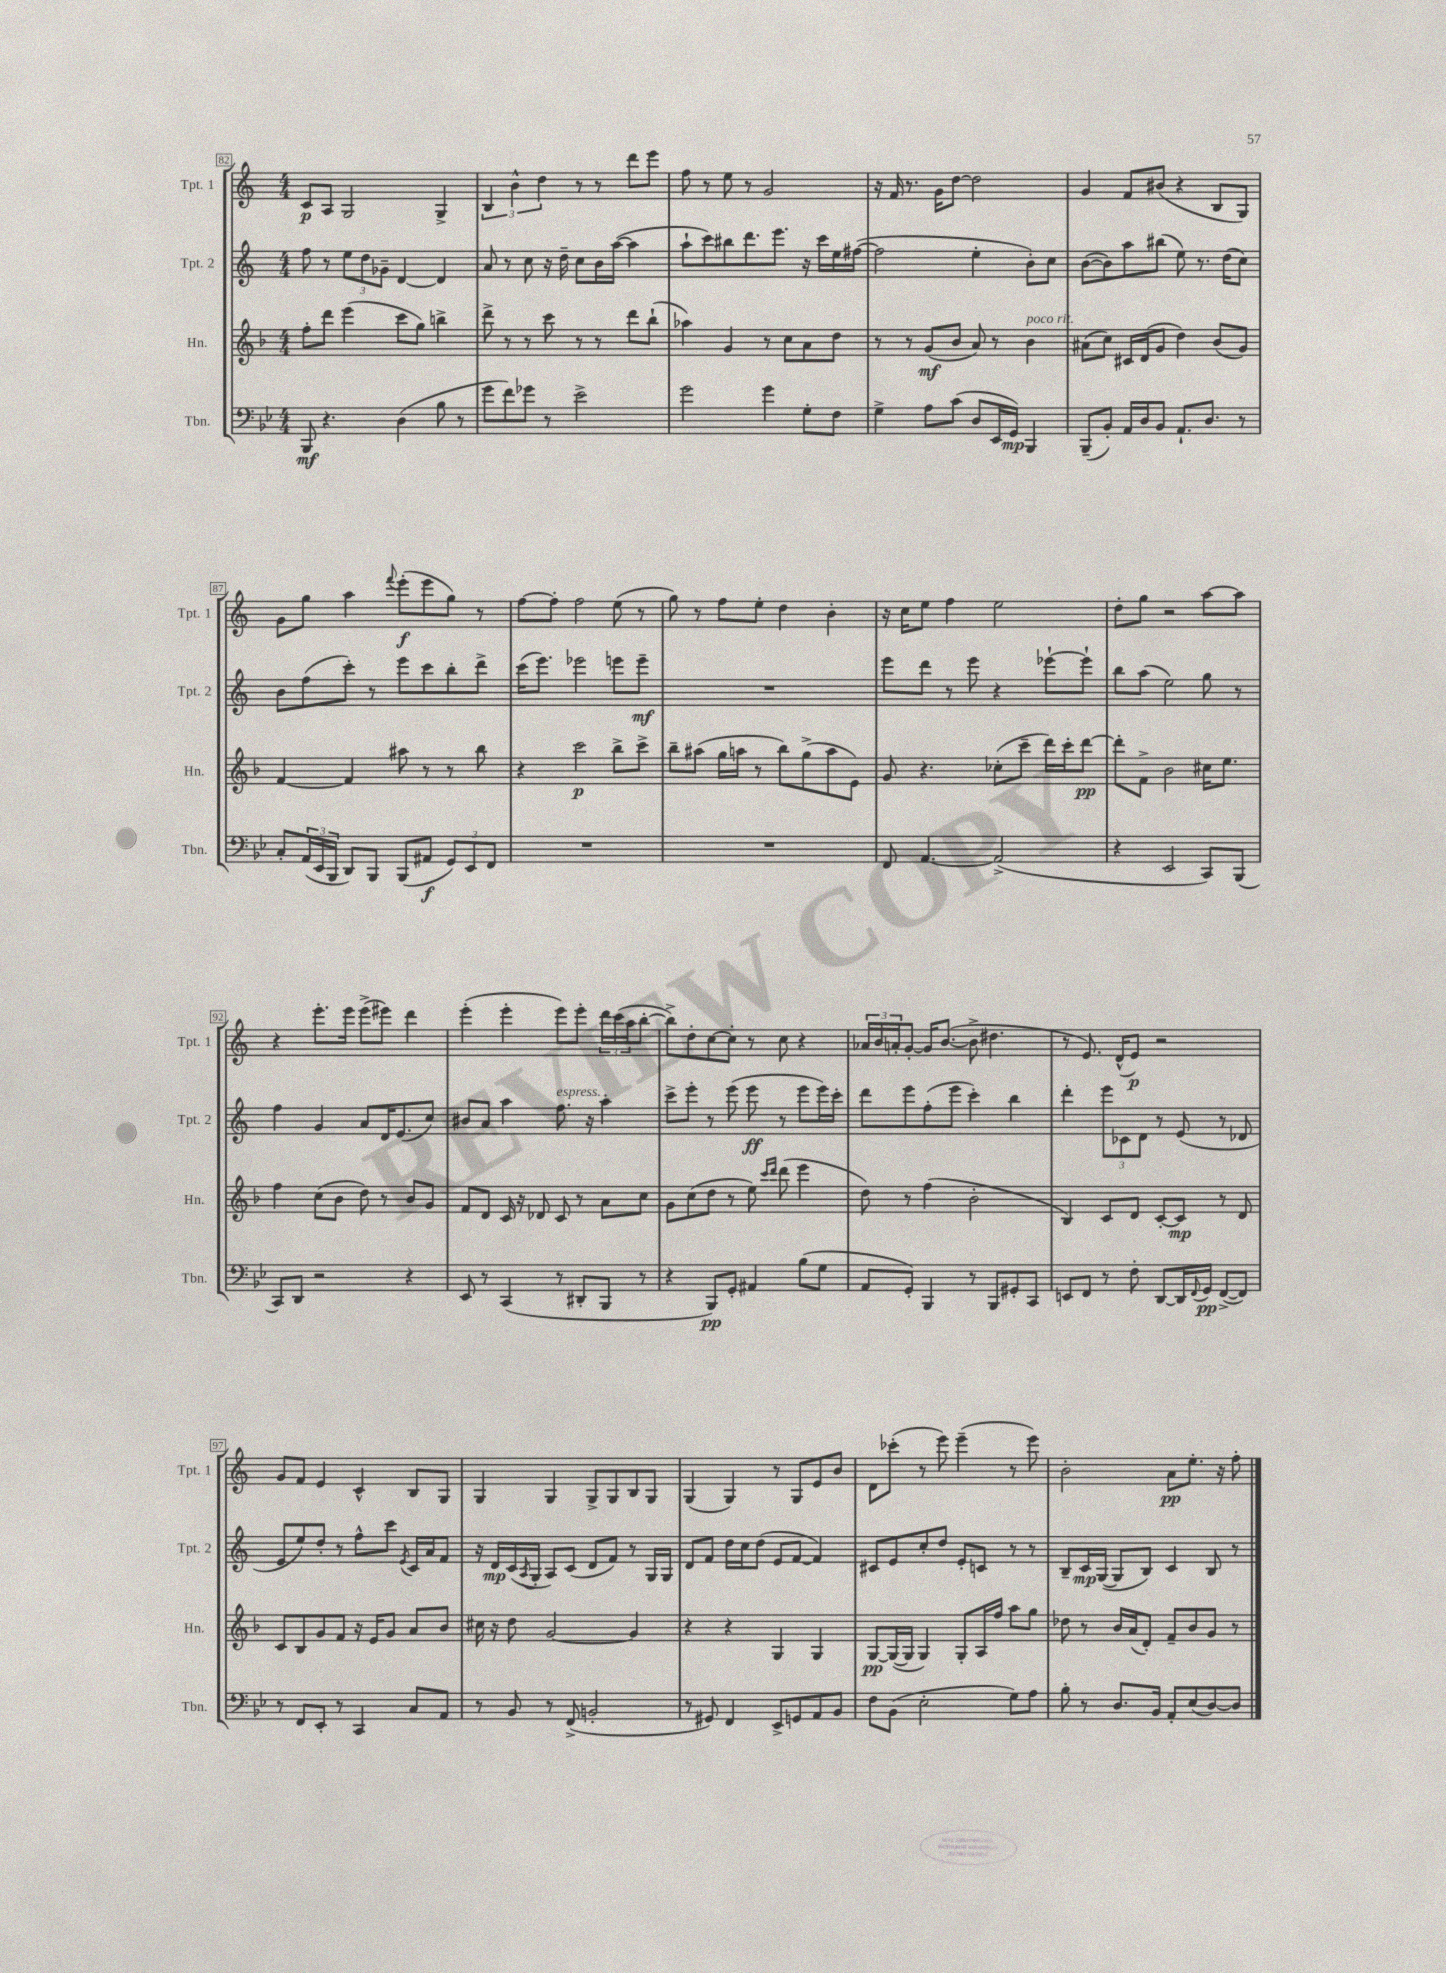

**kern	**kern	**kern	**kern
*staff4	*staff3	*staff2	*staff1
*clefF4	*clefG2	*clefG2	*clefG2
*k[b-e-]	*k[b-]	*k[]	*k[]
*M4/4	*M4/4	*M4/4	*M4/4
8BBB-	8ff'	8ff	8c
4.r	8ddd	8r	8A
.	(4eee	12ee	2G
.	.	12dd	.
.	.	12g-~	.
(4D	8ccc	[4d	.
.	8gg)	.	.
8B-	4bb^	4d]	4G^
8r	.	.	.
=	=	=	=
8g	8ddd^	8a	6B
8f)	8r	8r	.
.	.	.	6b^^
8g-	8r	8cc	.
.	.	.	6dd
8r	8ccc	16r	.
.	.	16dd~	.
2e-^	8r	8cc	8r
.	8r	16b	8r
.	.	([16aa	.
.	8ddd	4aa]	8ddd
.	(8bb-`	.	8eee
=	=	=	=
2g	4aa-)	8aa`	8ff
.	.	8ccc)	8r
.	4g	8bb#	8ee
.	.	8.ddd	8r
4g	8r	.	2g
.	.	8.eee	.
.	8cc	.	.
8G'	8a	16r	.
.	.	16ccc	.
8F	8dd	16ee	.
.	.	([16ff#	.
=	=	=	=
4G^	8r	2ff#]	16r
.	.	.	16f
.	8r	.	8.r
8A	(8g	.	.
.	.	.	16g
(8c	8b-	.	[8dd
8D	8a)	4ee'	2dd]
16EE-	8r	.	.
16GG)	.	.	.
4BBB-	4b-	8b')	.
.	.	8cc	.
=	=	=	=
(8BBB-~	(8a#	([8b	4g
8BB-')	8cc)	8b])	.
16AA	16c#	8aa	8f
16D	(16d	.	.
8BB-	8g	(8bb#	(8b#
8.AA`	4dd)	8ee)	4r
.	.	8.r	.
8.D	.	.	.
.	(8b-	.	8B
.	.	(16dd	.
8r	8g)	8cc)	8G)
=	=	=	=
8C'	[4f	8b	8g
(24AA	.	(8ff	8gg
24EE-	.	.	.
24BBB-	.	.	.
8DD)	4f]	8ccc')	4aa
8BBB-	.	8r	.
.	.	.	8qqfff
(8BBB-	8aa#	8eee	(8eee'
8AA#	8r	8ccc	8eee
12GG)	8r	8bb'	8gg)
12EE-	.	.	.
.	8bb-	8ddd^	8r
12FF	.	.	.
=	=	=	=
1r	4r	(16ccc	[8ff
.	.	8.eee)	.
.	.	.	8ff']
.	2ccc	2eee-	2ff
.	8bb-^	8eee	(8ee
.	8ccc^	8eee~	8r
=	=	=	=
1r	8bb-~	1r	8gg)
.	(8aa#	.	8r
.	16gg	.	8ff
.	16aa	.	.
.	8r	.	8ee'
.	8bb-)	.	4dd
.	(8gg^	.	.
.	8aa	.	4b'
.	8e)	.	.
=	=	=	=
8FF	8g	8eee	16r
.	.	.	16cc
[4.AA	4.r	8ddd	8ee
.	.	8r	4ff
.	.	8eee	.
(2AA^]	(8cc-'	4r	2ee
.	8ccc~	.	.
.	16ddd)	[8eee-`	.
.	16ccc'	.	.
.	[8ddd	8eee-`]	.
=	=	=	=
4r	8ddd']	8bb	8dd'
.	8f^	(8aa	8gg
2EE-	2b-	2ee)	2r
8CC)	16cc#	8gg	[8aa
.	8.ee	.	.
(8BBB-	.	8r	8aa]
=	=	=	=
8CC)	4ff	4ff	4r
8DD	.	.	.
2r	(8cc	4g	8.eee'
.	8b-	.	.
.	.	.	16eee
.	8dd)	8a	(8eee^
.	8r	16d	8eee#)
.	.	(8.e	.
4r	8b-	.	4ddd
.	8g	8cc)	.
=	=	=	=
8EE-	8f	8b#	(4eee'
8r	8d	8a	.
(4CC	16c	4aa	4eee'
.	16r	.	.
.	8d-	.	.
8r	8c	8.ff	8eee)
8DD#'	8r	.	8eee'
.	.	16r	.
8BBB-	8a	4aa'	24ddd
.	.	.	(24ccc
.	.	.	24aa
8r	8cc	.	[8bb'
=	=	=	=
4r	8g	8ccc^	8bb^])
.	(8cc	8eee'	8dd'
8BBB-)	8dd	8r	[8cc
8GG'	8r	(8eee	8cc']
4AA#	8ee)	8eee	8r
.	16qqccc	.	.
.	16qqddd	.	.
.	(8ddd	8r	8cc
(8B-	4eee	8eee	4r
8G	.	16eee)	.
.	.	16ccc'	.
=	=	=	=
8AA	8dd)	8ddd	24a-
.	.	.	24b
.	.	.	24a'
8GG')	8r	8eee	[8g'
4BBB-	(4ff	(8ff'	16g]
.	.	.	([8.b
.	.	8eee	.
8r	2b-'	4ccc')	8b^]
8BBB-	.	.	4.dd#
8GG#'	.	4bb	.
8CC	.	.	.
=	=	=	=
8EE	4B-)	4ddd'	8r
8FF	.	.	8.e)
8r	8c	12eee	.
.	.	.	(16d^^
.	.	12c-	.
8F'	8d	.	8e)
.	.	12d	.
[8DD	[8c'	8r	2r
16DD]	8c]	(8e	.
8qqFF	.	.	.
16GG	.	.	.
([8FF^	8r	8r	.
8FF])	8d	8d-	.
=	=	=	=
8r	8c	8e	8g
8FF	8B-	8ee)	8f
8EE-'	8g	8dd'	4e
8r	8f	8r	.
4CC	16r	8ff^^	4c^^
.	16e	.	.
.	8g	8ccc	.
.	.	8qe	.
8C	8a	16c	8B
.	.	16a	.
8AA	8b-	8f	8G
=	=	=	=
8r	16cc#	16r	4G
.	16r	16d	.
8BB-	8dd	(16c	.
.	.	8qA	.
.	.	16G'	.
8r	[2g	8A)	4G
(8FF^	.	(8c	.
2BB'	.	8d	8G^
.	.	8f)	8G
.	4g]	8r	8B
.	.	16G	8G
.	.	16G	.
=	=	=	=
8r	4r	8d	(4G
8GG#)	.	8f	.
4FF	4r	16dd	4G)
.	.	16cc	.
.	.	(8dd	.
8EE-^	4G	8e	8r
8GG	.	[8f	8G
8AA	4G	4f])	8e
8BB-	.	.	8b
=	=	=	=
8F	[8G	8c#	8d
(8BB-	(16G_	8e	(8ccc-'
.	16G]	.	.
2E-'	4G)	8cc'	8r
.	.	8dd	8eee)
.	8G'	8e'	(4eee~
.	16A	8c	.
.	16ff	.	.
8G)	8aa	8r	8r
8A	8gg	8r	8eee)
=	=	=	=
8B-'	8dd-	8B~	2b'
8r	8r	16c	.
.	.	([16G	.
8.D	16b-	8G]	.
.	(16a	.	.
.	8d')	8B)	.
16BB-	.	.	.
8AA'	8f~	4c	8a
(8E-	8b-	.	8.ee'
[8D)	8g	8B	.
.	.	.	16r
8D]	8r	8r	8ff'
==	==	==	==
*-	*-	*-	*-
